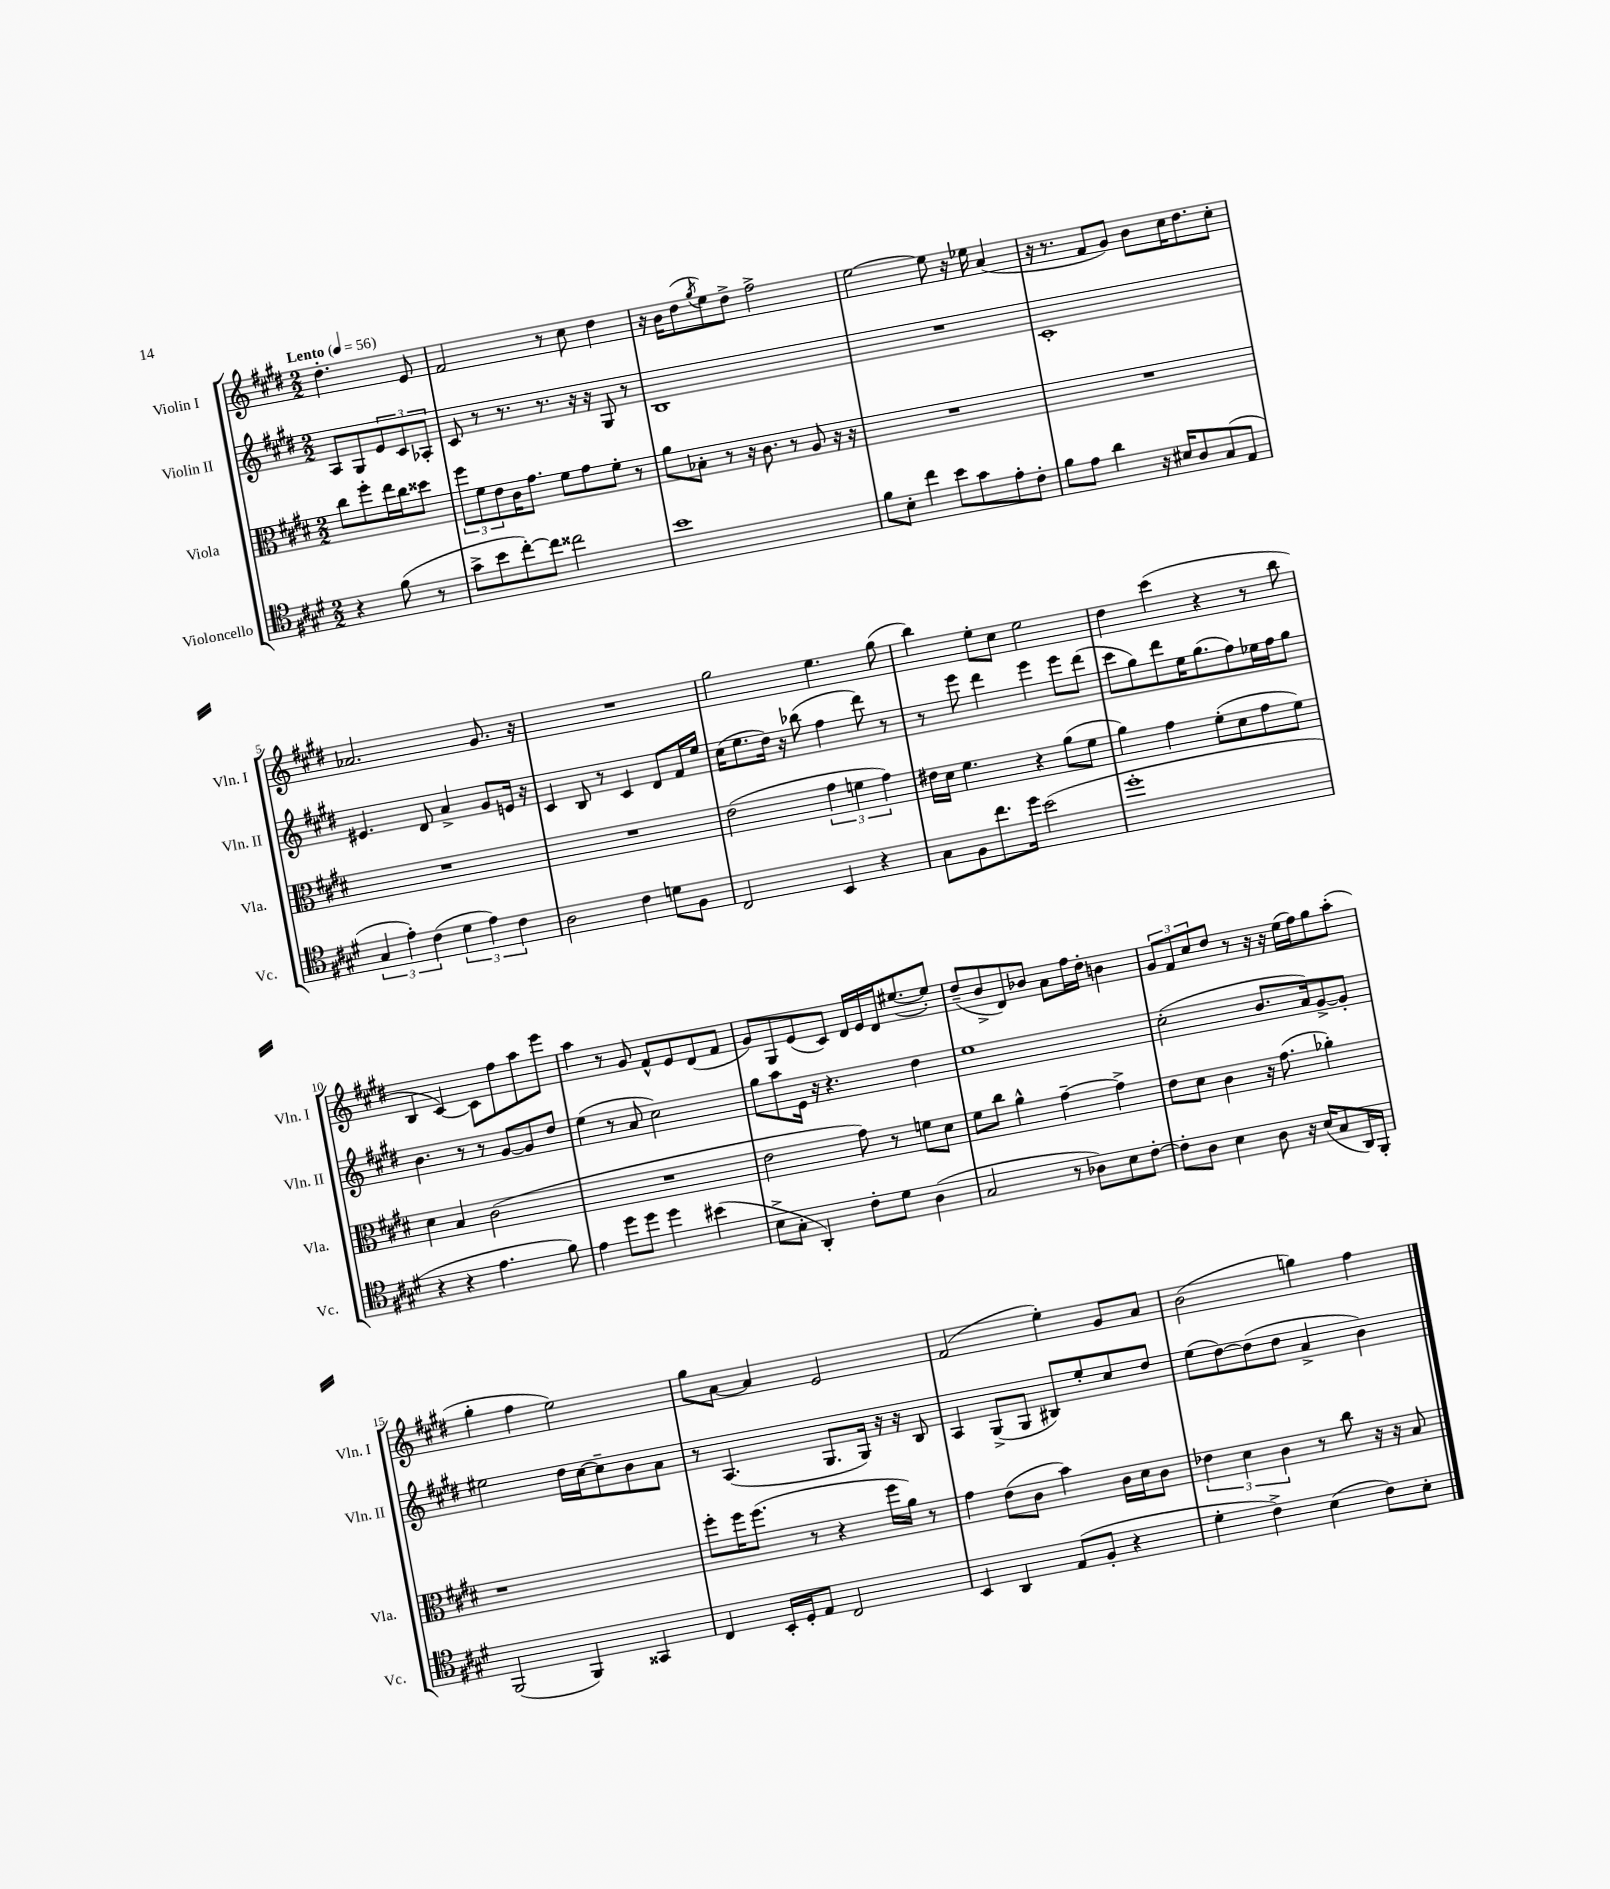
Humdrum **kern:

**kern	**kern	**kern	**kern
*staff4	*staff3	*staff2	*staff1
*clefC4	*clefC3	*clefG2	*clefG2
*k[f#c#g#d#]	*k[f#c#g#d#]	*k[f#c#g#d#]	*k[f#c#g#d#]
*M2/2	*M2/2	*M2/2	*M2/2
*MM56	*MM56	*MM56	*MM56
4r	8cc#\L	8A/L	4.dd#'\
.	8ff#'\	8G#/	.
(8f#\	16ee\L	12e/	.
.	16cc#\J	.	.
.	.	12c#/	.
8r	8dd##\J	.	8e/
.	.	12A-'/J	.
=	=	=	=
8g#^\L	12ff#\L	8c#/	2f#/
.	12f#\	.	.
8b\	.	8r	.
.	12e\	.	.
[8cc#'\)	16c#\K	8.r	.
.	8.g#\J	.	.
8cc#\]J	.	.	.
.	.	8.r	.
2cc##\	8f#\L	.	8r
.	8g#\	16r	8cc#\
.	.	16r	.
.	8f#'\J	8G#/	4dd#\
.	8r	8r	.
=	=	=	=
1b	8a\L	1B	16r
.	.	.	16b\LK
.	8B-'\J	.	(8dd#\
.	.	.	8qgg#/
.	8r	.	8ee\)
.	16r	.	8dd#^\J
.	8.c#\	.	.
.	.	.	2ff#^\
.	8r	.	.
.	8A/	.	.
.	16r	.	.
.	16r	.	.
=	=	=	=
8f#\L	1r	1r	[2ee\
8B'\J	.	.	.
4cc#\	.	.	.
8b\L	.	.	8ee\]
8g#\	.	.	16r
.	.	.	16ee-\
8e'\	.	.	(4a/
8c#'\J	.	.	.
=	=	=	=
8f#\L	1r	1c#'	16r
.	.	.	8.r
8e\J	.	.	.
4a\	.	.	8f#/L
.	.	.	8g#/J)
16r	.	.	8b\L
16B#/LK	.	.	.
8A/	.	.	16cc#\K
.	.	.	8.dd#\
(8G#/	.	.	.
8E/J	.	.	8cc#'\J
=	=	=	=
6G#/	1r	4.e#/	2.a-/
6e'\)	.	.	.
(6c#\	.	.	.
.	.	8d#/	.
6d#\	.	4a^/	.
6e\)	.	.	.
.	.	8g#/L	8.g#/
6c#\	.	.	.
.	.	16e/Jk	.
.	.	16r	16r
=	=	=	=
2A\	1r	4c#/	1r
.	.	8B/	.
.	.	8r	.
4c#\	.	4c#/	.
8d\L	.	8d#/L	.
8F#\J	.	16f#/L	.
.	.	16ee/JJ	.
=	=	=	=
2C#/	(2e\	(16cc#\LK	2gg#\
.	.	8.ee\	.
.	.	16dd#\Jk)	.
.	.	16r	.
.	.	(8bb-\	.
4BB/	6g#\	4ff#\	4.ee\
.	6f\	.	.
4r	.	8ddd#\)	.
.	6g#\)	.	.
.	.	8r	(8gg#\
=	=	=	=
8G#\L	16e#\LL	8r	4bb\)
.	16d#\JJ	.	.
8F#\	4.f#\	8eee\	.
8.cc#\	.	4ddd#\	8ee'\L
.	.	.	8cc#\J
16dd#\Jk	.	.	.
(2b\	4r	4eee\	2ee\
.	(8a\L	8eee\L	.
.	8f#\J	(8ddd#\J	.
=	=	=	=
1dd#'	4a\)	8ccc#\L	4dd#\
.	.	8gg#\)	.
.	4g#\	8ddd#\	(4ccc#\
.	.	16ee\K	.
.	.	(8.gg#\	.
.	(8f#'\L	.	4r
.	8d#\	8ff#\)	.
.	8g#\	16ee-\L	8r
.	.	16ff#\J	.
.	8f#\J)	8gg#\J	8bb\
=	=	=	=
4r	4d#\	4.b\	4B/
4r	4B/	.	[4c#/)
.	.	8r	.
4.e\	(2c#\	8r	8c#\]L
.	.	[8g#/L	8ff#\
.	.	8g#/]	8aa\
8f#\)	.	8dd#/J	8eee\J
=	=	=	=
4e\	1r	(4ee\	4aa\
8dd#\L	.	8r	8r
8dd#\J	.	8a/	8g#/
4dd#\	.	2cc#\)	8f#^^/L
.	.	.	8e/
(4b#\	.	.	(8d#/
.	.	.	8f#/J
=	=	=	=
8B^\L	2e\	8gg#\L	8g#/L)
8G#'\J	.	8aa\	8G#/
4AA'/)	.	16e\Jk	(8e/
.	.	16r	.
.	.	4.r	8c#/J)
8c#'\L	8g#\)	.	16d#/LL
.	.	.	16e/
8d#\J	8r	.	16d#/J
.	.	.	([8.ee#/
(4A\	8f\L	4dd#\	.
.	8d#\J	.	8ee#'/]J)
=	=	=	=
2G#/	8f#\L	1ee	(8dd#~/L
.	8cc#\J	.	8b^/
.	4a^^\	.	8d#/)
.	.	.	8b-/J
8r	[4g#~\	.	8a\L
8A-\L)	.	.	16ff#\L
.	.	.	16dd#'\JJ
8B\	4g#^\]	.	4b\
[8c#'\J	.	.	.
=	=	=	=
8c#'\]L	8e\L	(2cc#'\	12g#/L
.	.	.	12f#/
8A\J	8d#\J	.	.
.	.	.	12cc#/
4B\	4c#\	.	8dd#/J
.	.	.	8r
8A\	16r	8.b/L	16r
.	(8.g#\	.	16r
16r	.	.	(16ee\LL
(16B/LK	.	16a/k)	16ff#\J)
8G#/	4a-'\)	[8g#^/	8gg#\
16AA/L)	.	8g#'/]J	(8aa'\J
16FF#'/JJ	.	.	.
=	=	=	=
(2FF#/	1r	2ee#\	4gg#'\
.	.	.	4ff#\
4FF#/)	.	16dd#\LL	2ee\)
.	.	[16cc#\J	.
.	.	8cc#~\]	.
4GG##/	.	8b\	.
.	.	8a\J	.
=	=	=	=
4C#/	8ff#'\L	8r	8gg#\L
.	16ff#\K	(4.A/	[8a\J
.	(8.ff#\J	.	.
16BB'/LL	.	.	4a/]
16D#'/J	.	.	.
8E/J	8r	.	.
2C#/	4r	8.G#/L	2e/
.	.	16G#/Jk)	.
.	16ff#\LL	16r	.
.	16a\JJ)	16r	.
.	8r	8B/	.
=	=	=	=
4BB/	4g#\	4A/	(2f#/
4AA/	(8e\L	(8G#^/L	.
.	8c#\J	8G#/J	.
(8E/L	4b\)	8B#/L)	4ee'\)
8F#'/J	.	8ee'/	.
4r	16c#\LL	8cc#/	8g#/L
.	16d#\J	.	.
.	8c#\J	8dd#/J	8a/J
=	=	=	=
4d#'\	6e-\	(8ee\L	(2b\
.	.	[8dd#\)	.
.	6d#\	.	.
4c#^\)	.	(8dd#\]	.
.	6c#\	.	.
.	.	8dd#\J	.
(4B\	8r	4a^/	4gg\)
.	8cc#\	.	.
8c#\L)	16r	4b\)	4ff#\
.	16r	.	.
8B'\J	8B/	.	.
==	==	==	==
*-	*-	*-	*-
